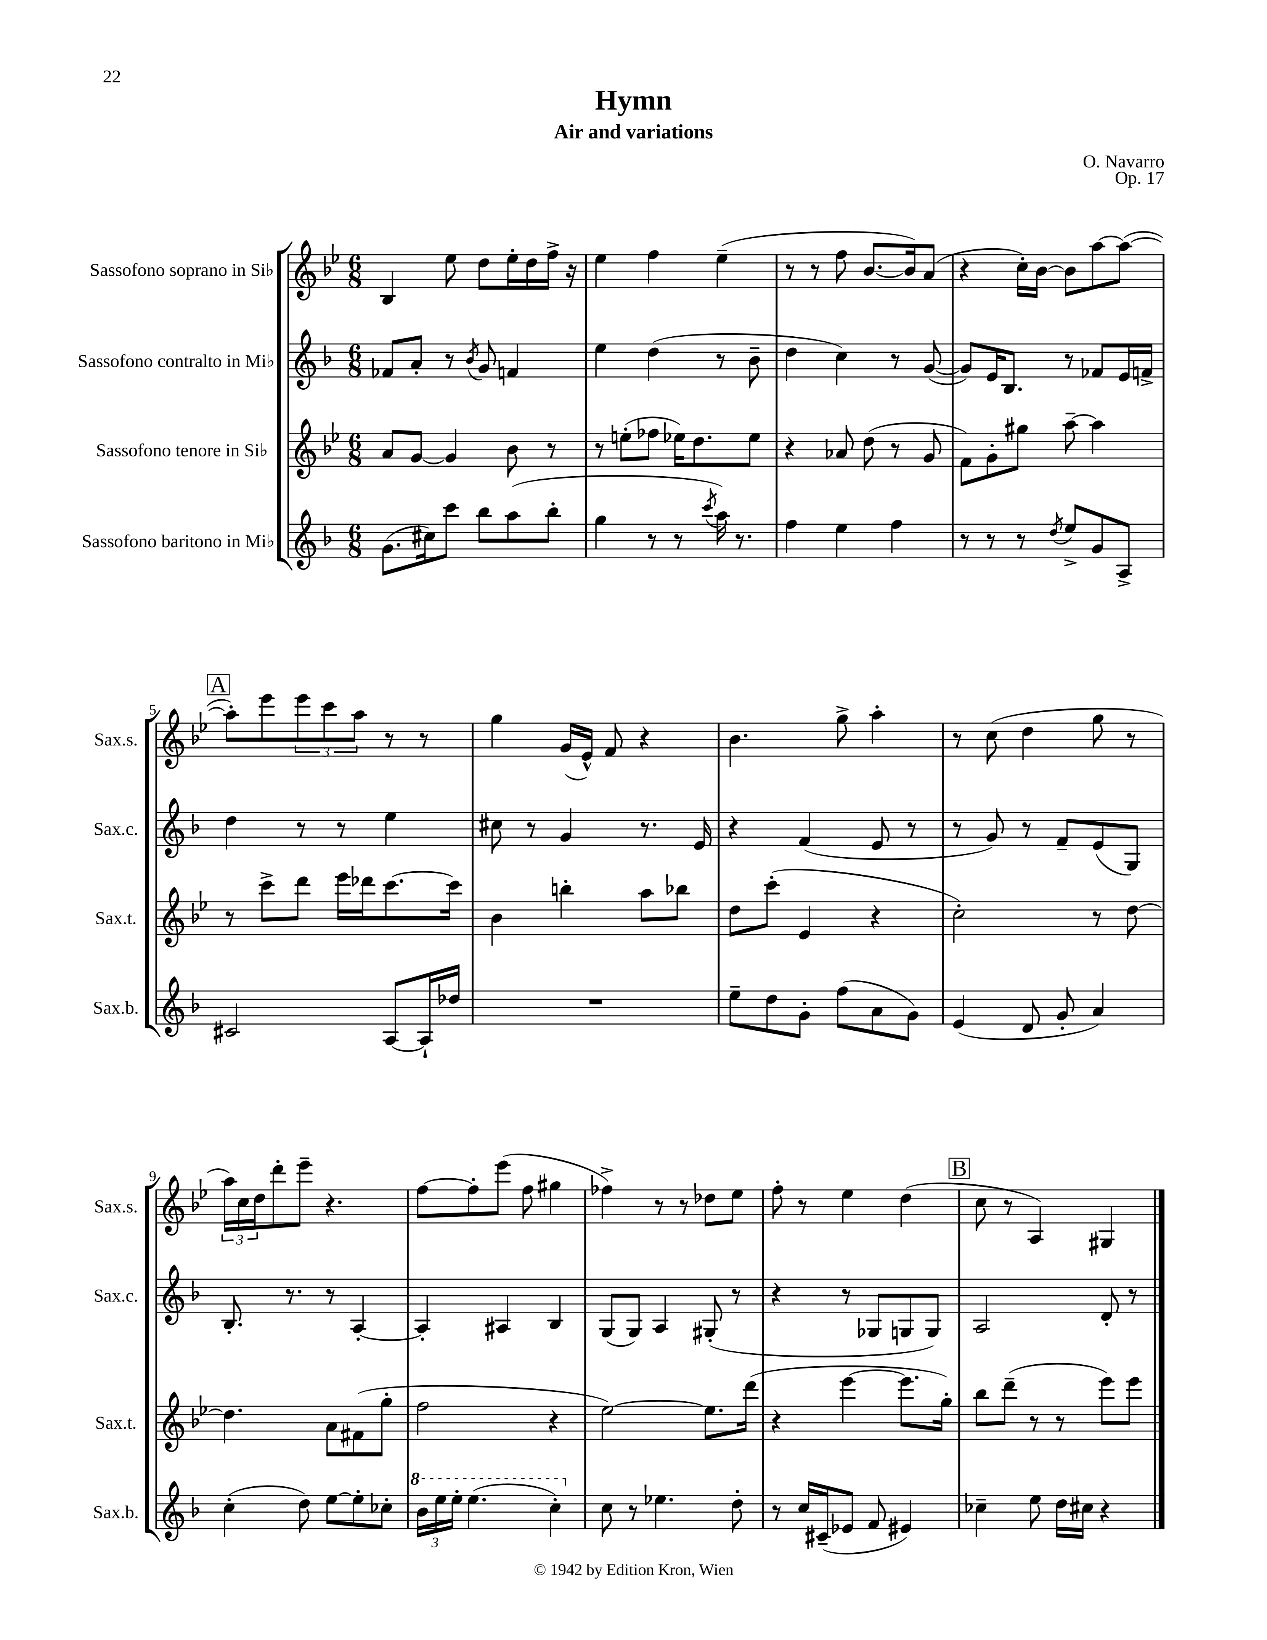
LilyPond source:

\header { title = "Hymn" composer = "O. Navarro" subtitle = "Air and variations" opus = "Op. 17" }
<<
\new StaffGroup <<
\new Staff = "s0" \with { instrumentName = "Sassofono soprano in Sib" shortInstrumentName = "Sax.s." } {
    \clef treble \key bes \major \numericTimeSignature \time 6/8
    bes4 ees''8 d''8 ees''16-. d''16 f''16-> r16 |
    ees''4 f''4 ees''4--( |
    r8 r8 f''8 bes'8.~ bes'16) a'8( |
    r4 c''16-.) bes'16~ bes'8 a''8~ a''8~( |
    \mark \markup { \box "A" } a''8-.) ees'''8 \tuplet 3/2 { ees'''8 c'''8 a''8 } r8 r8 |
    g''4 g'16( ees'16-^) f'8 r4 |
    bes'4. g''8-> a''4-. |
    r8 c''8( d''4 g''8 r8 |
    \tuplet 3/2 { a''16) c''16 d''16 } d'''8-. ees'''8-- r4. |
    f''8~ f''8-. ees'''8( f''8 gis''4 |
    fes''4->) r8 r8 des''8 ees''8 |
    f''8-. r8 ees''4 d''4( |
    \mark \markup { \box "B" } c''8 r8 a4) gis4 \bar "|." |
}
\new Staff = "s1" \with { instrumentName = "Sassofono contralto in Mib" shortInstrumentName = "Sax.c." } {
    \clef treble \key f \major \numericTimeSignature \time 6/8
    fes'8 a'8-. r8 \acciaccatura { bes'8 } g'8 f'4 |
    e''4 d''4( r8 bes'8-- |
    d''4 c''4) r8 g'8~( |
    g'8) e'16 bes8. r8 fes'8 e'16 f'16-> |
    \mark \markup { \box "A" } d''4 r8 r8 e''4 |
    cis''8 r8 g'4 r8. e'16 |
    r4 f'4( e'8 r8 |
    r8 g'8) r8 f'8-- e'8( g8) |
    bes8.-. r8. r8 a4~-. |
    a4-. ais4 bes4 |
    g8( g8) a4 gis8-.( r8 |
    r4 r8 ges8 g8 g8) |
    \mark \markup { \box "B" } a2 d'8-. r8 \bar "|." |
}
\new Staff = "s2" \with { instrumentName = "Sassofono tenore in Sib" shortInstrumentName = "Sax.t." } {
    \clef treble \key bes \major \numericTimeSignature \time 6/8
    a'8 g'8~ g'4 bes'8 r8 |
    r8 e''8-.( fes''8 ees''16) d''8. ees''8 |
    r4 aes'8 d''8( r8 g'8 |
    f'8) g'8-. gis''8 a''8~-- a''4 |
    \mark \markup { \box "A" } r8 c'''8-> d'''8 ees'''16 des'''16 c'''8.~ c'''16 |
    bes'4 b''4-. a''8 bes''8 |
    d''8 c'''8-.( ees'4 r4 |
    c''2-.) r8 d''8~ |
    d''4. a'8 fis'8( g''8-. |
    f''2 r4 |
    ees''2~) ees''8. d'''16( |
    r4 ees'''4~ ees'''8. g''16-.) |
    \mark \markup { \box "B" } bes''8 d'''8--( r8 r8 ees'''8) ees'''8 \bar "|." |
}
\new Staff = "s3" \with { instrumentName = "Sassofono baritono in Mib" shortInstrumentName = "Sax.b." } {
    \clef treble \key f \major \numericTimeSignature \time 6/8
    g'8.( cis''16) c'''8 bes''8 a''8( bes''8-. |
    g''4 r8 r8 \acciaccatura { c'''8 } a''16) r8. |
    f''4 e''4 f''4 |
    r8 r8 r8 \acciaccatura { d''8 } e''8-> g'8 a8-> |
    \mark \markup { \box "A" } cis'2 a8~ a16-! des''16 |
    R2. |
    e''8-- d''8 g'8-. f''8( a'8 g'8) |
    e'4( d'8 g'8-. a'4) |
    c''4-.( d''8) e''8~ e''8-. ces''8-. |
    \tuplet 3/2 { \ottava #1 bes''16 e'''16 e'''16-. } e'''4.( c'''4-.) \ottava #0 |
    c''8 r8 ees''4. d''8-. |
    r8 c''16 cis'16--( ees'8 f'8 eis'4) |
    \mark \markup { \box "B" } ces''4-- e''8 d''16 cis''16 r4 \bar "|." |
}
>>
>>
